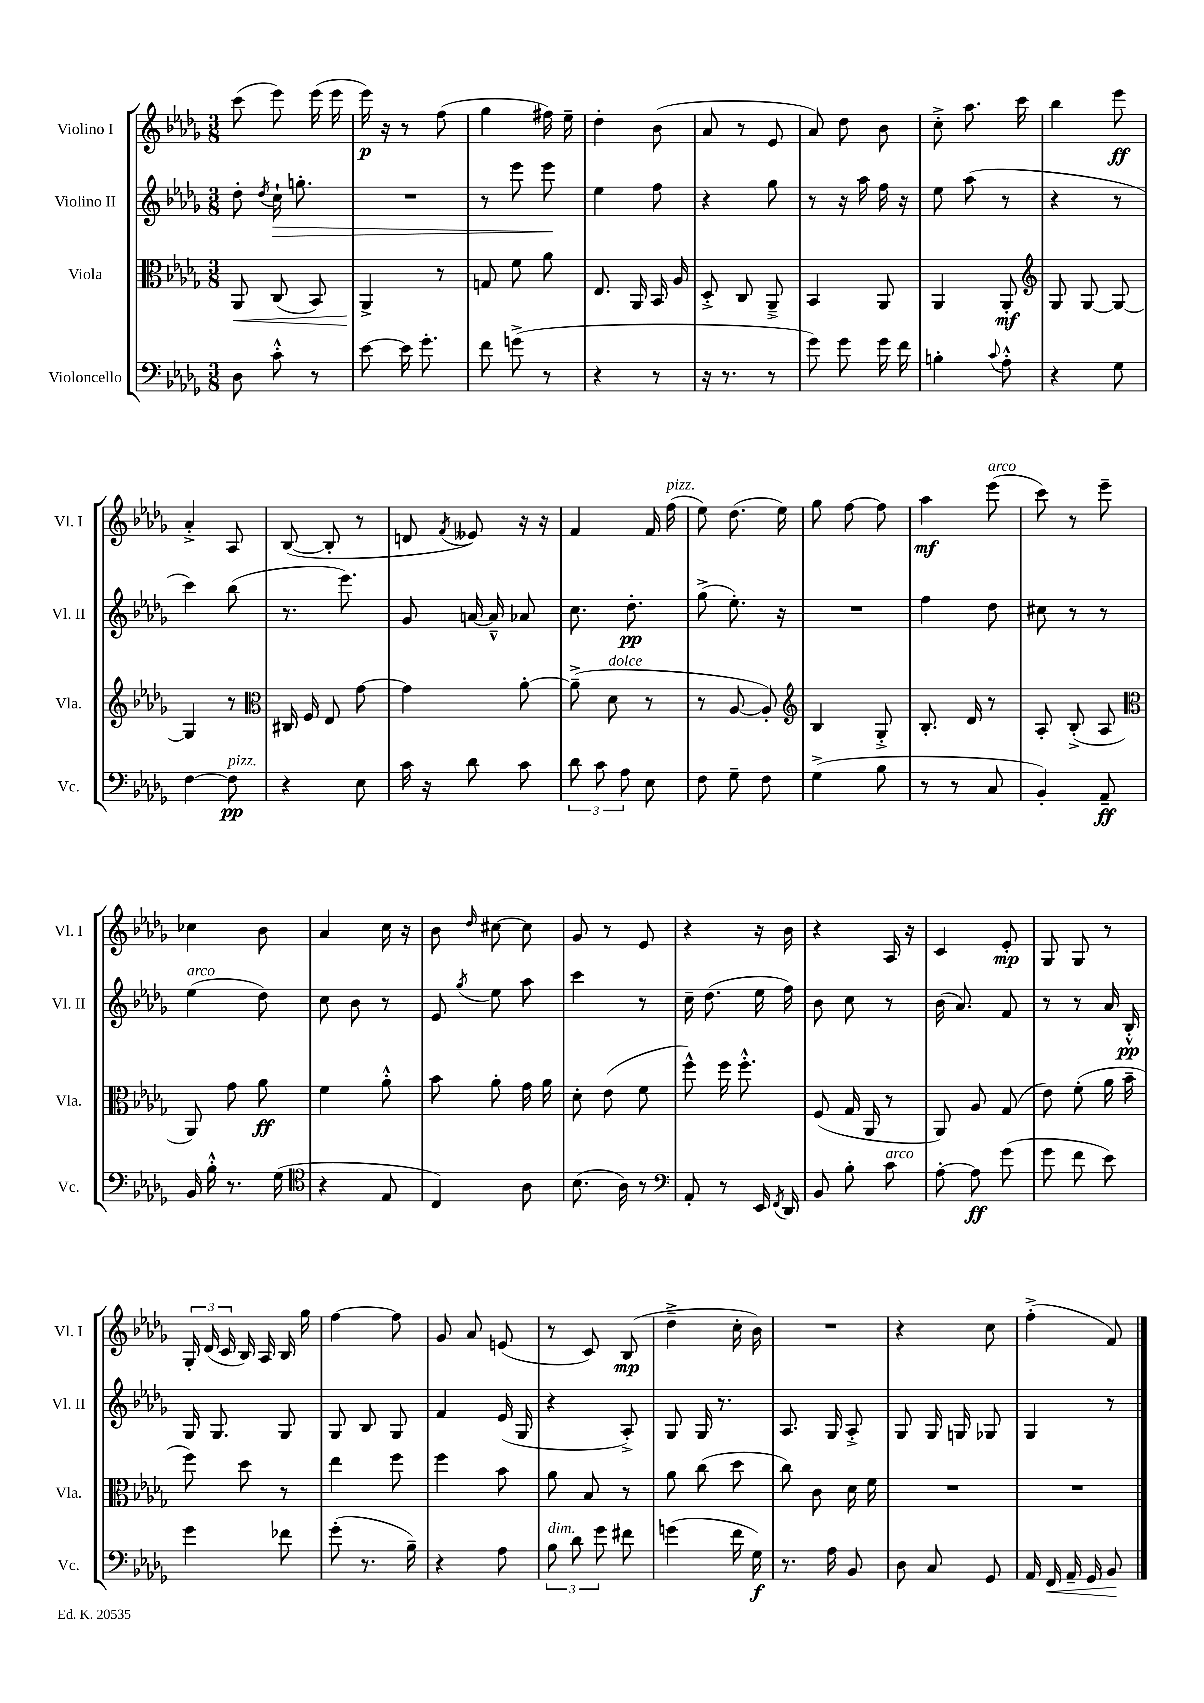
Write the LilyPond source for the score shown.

<<
\new StaffGroup <<
\new Staff = "s0" \with { instrumentName = "Violino I" shortInstrumentName = "Vl. I" } {
    \clef treble \key des \major \numericTimeSignature \time 3/8
    \autoBeamOff c'''8( ees'''8) ees'''16( ees'''16 |
    ees'''16\p) r16 r8 f''8( |
    ges''4 fis''16) ees''16-- |
    des''4-. bes'8( |
    aes'8 r8 ees'8 |
    aes'8) des''8 bes'8 |
    c''8-.-> aes''8. c'''16 |
    bes''4 ees'''8\ff |
    aes'4-.-> aes8 |
    bes8~( bes8-. r8 |
    d'8 \acciaccatura { f'8 } eeses'8) r16 r16 |
    f'4 f'16 f''16^\markup { \italic "pizz." }( |
    ees''8) des''8.( ees''16) |
    ges''8 f''8~ f''8 |
    aes''4\mf ees'''8^\markup { \italic "arco" }( |
    c'''8) r8 ees'''8-- |
    ces''4 bes'8 |
    aes'4 c''16 r16 |
    bes'8 \grace { des''16 } cis''8~ cis''8 |
    ges'8 r8 ees'8 |
    r4 r16 bes'16 |
    r4 aes16 r16 |
    c'4 ees'8-.\mp |
    ges8 ges8 r8 |
    \tuplet 3/2 { ges16-. des'16( c'16 } bes16) aes16 bes16 ges''16 |
    f''4~ f''8 |
    ges'8 aes'8 e'8( |
    r8 c'8) bes8\mp( |
    des''4---> c''16-. bes'16) |
    R4. |
    r4 c''8 |
    f''4-.->( f'8) \bar "|." |
}
\new Staff = "s1" \with { instrumentName = "Violino II" shortInstrumentName = "Vl. II" } {
    \clef treble \key des \major \numericTimeSignature \time 3/8
    \autoBeamOff des''8-. \acciaccatura { des''8 } c''16-!\> g''8.-. |
    R4. |
    r8 ees'''8 ees'''8\! |
    ees''4 f''8 |
    r4 ges''8 |
    r8 r16 aes''16 f''16 r16 |
    ees''8 aes''8( r8 |
    r4 r8 |
    c'''4) bes''8( |
    r8. ees'''8.) |
    ges'8 a'16~ a'16---^ aes'8 |
    c''8. des''8.-.\pp |
    ges''8->( ees''8.-.) r16 |
    R4. |
    f''4 des''8 |
    cis''8 r8 r8 |
    ees''4^\markup { \italic "arco" }( des''8) |
    c''8 bes'8 r8 |
    ees'8 \acciaccatura { ges''8 } ees''8 aes''8 |
    c'''4 r8 |
    c''16-- des''8.( ees''16 f''16) |
    bes'8 c''8 r8 |
    bes'16( aes'8.) f'8 |
    r8 r8 aes'16 bes16-.-^\pp |
    ges16 ges8. ges8 |
    ges8 bes8 ges8 |
    f'4 ees'16( ges16 |
    r4 aes8-.->) |
    ges8 ges16 r8. |
    aes8. ges16 aes8-.-> |
    ges8 ges16 g16 ges8 |
    ges4 r8 \bar "|." |
}
\new Staff = "s2" \with { instrumentName = "Viola" shortInstrumentName = "Vla." } {
    \clef alto \key des \major \numericTimeSignature \time 3/8
    \autoBeamOff aes,8\< c8( bes,8) |
    aes,4->\! r8 |
    g8 f'8 aes'8 |
    ees8. aes,16 bes,16 aes16 |
    des8-.-> c8 aes,8---> |
    bes,4 aes,8 |
    aes,4 aes,8-.\mf |
    \clef treble ges8 ges8~ ges8~ |
    ges4 r8 |
    \clef alto cis16 f16 ees8 ges'8~ |
    ges'4 aes'8~-. |
    aes'8--->( des'8^\markup { \italic "dolce" } r8 |
    r8 aes8~ aes8-.) |
    \clef treble bes4 ges8-.-> |
    bes8.-. des'16 r8 |
    aes8-. bes8-.->( aes8 |
    \clef alto aes,8) ges'8 aes'8\ff |
    f'4 aes'8-.-^ |
    bes'8 aes'8-. ges'16 aes'16 |
    des'8-. ees'8( f'8 |
    f''8-^) f''16 f''8.-.-^ |
    f8( ges16 aes,16 r8 |
    aes,8) aes8 ges8( |
    ees'8) f'8-.( aes'16 bes'16-- |
    f''8) des''8 r8 |
    ees''4 f''8 |
    f''4 bes'8 |
    aes'8 bes8 r8 |
    aes'8 c''8( des''8 |
    c''8) c'8 des'16 f'16 |
    R4. |
    R4. \bar "|." |
}
\new Staff = "s3" \with { instrumentName = "Violoncello" shortInstrumentName = "Vc." } {
    \clef bass \key des \major \numericTimeSignature \time 3/8
    \autoBeamOff des8 c'8-.-^ r8 |
    ees'8~ ees'16 ges'8.-. |
    f'8 g'8->( r8 |
    r4 r8 |
    r16 r8. r8 |
    ges'8) ges'8 ges'16 f'16 |
    b4-. \appoggiatura { c'8 } aes8-.-^ |
    r4 ges8 |
    f4~ f8\pp^\markup { \italic "pizz." } |
    r4 ees8 |
    c'16 r16 des'8 c'8 |
    \tuplet 3/2 { des'8 c'8 aes8 } ees8 |
    f8 ges8-- f8 |
    ges4->( bes8 |
    r8 r8 c8 |
    bes,4-.) aes,8--\ff |
    bes,16 bes16-.-^ r8. ges16( |
    \clef tenor r4 ees8 |
    c4) aes8 |
    bes8.( aes16) r8 |
    \clef bass aes,8-. r8 ees,16 \acciaccatura { f,8 } des,16 |
    bes,8 bes8-. c'8^\markup { \italic "arco" } |
    aes8~-. aes8\ff ges'8( |
    ges'8 f'8 ees'8) |
    ges'4 fes'8 |
    ges'8-.( r8. bes16--) |
    r4 aes8 |
    \tuplet 3/2 { bes8^\markup { \italic "dim." } des'8 ges'8 } fis'8 |
    g'4( f'16 ges16\f) |
    r8. aes16 bes,8 |
    des8 c8 ges,8 |
    aes,16 f,16\< aes,16-- ges,16 bes,8\! \bar "|." |
}
>>
>>
\layout { \context { \Score \remove "Bar_number_engraver" } }
